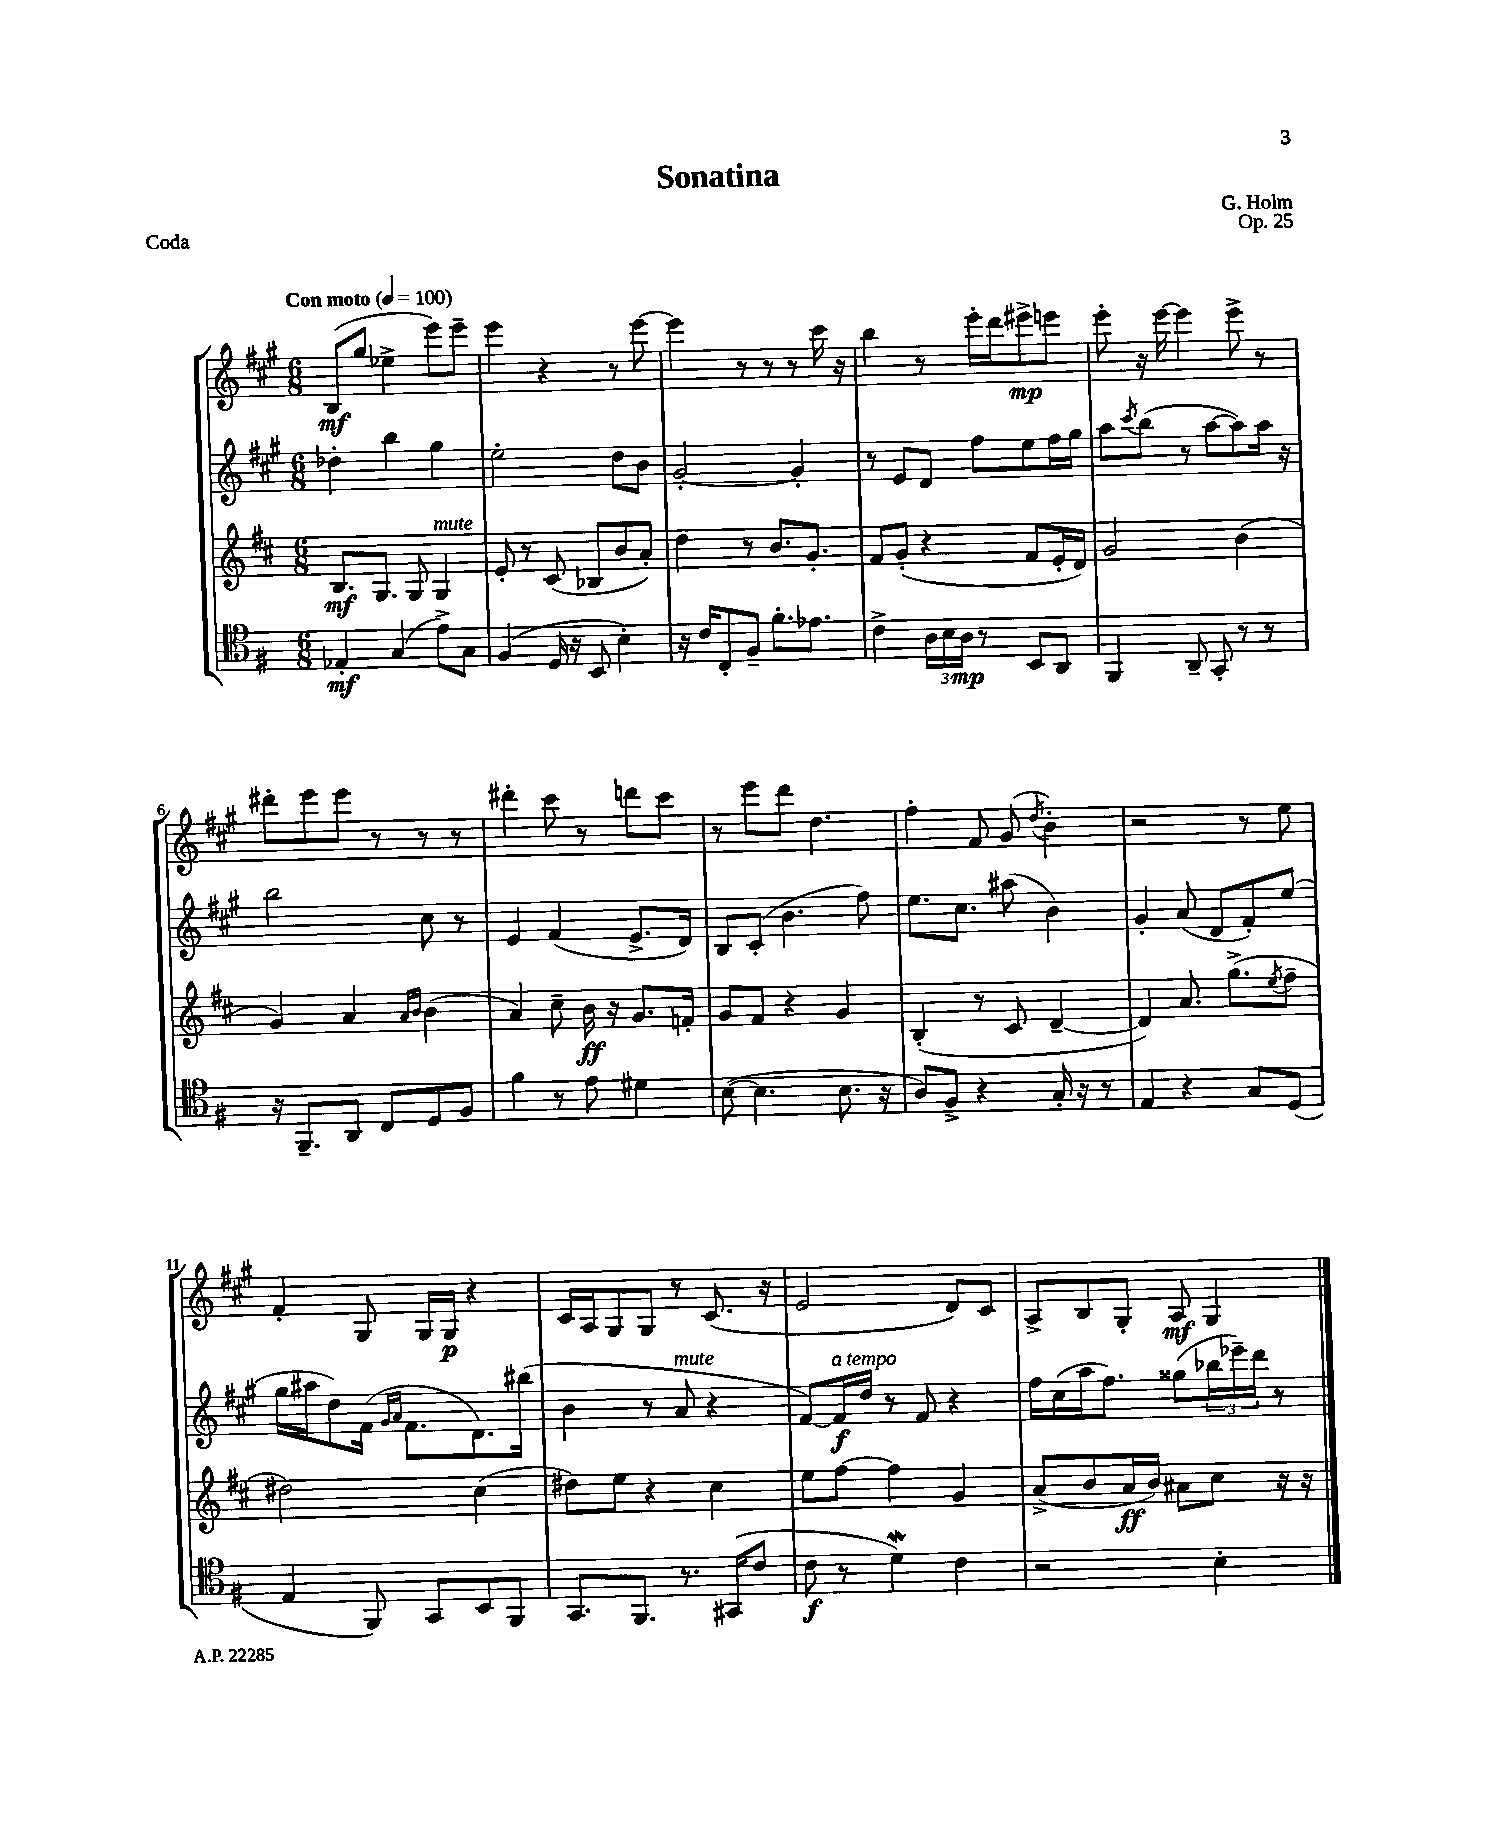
\header { title = "Sonatina" composer = "G. Holm" opus = "Op. 25" piece = "Coda" }
<<
\new StaffGroup <<
\new Staff = "s0" {
    \clef treble \key a \major \numericTimeSignature \time 6/8 \tempo "Con moto" 4 = 100
    b8\mf( gis''8 ees''4-> e'''8) e'''8-- |
    e'''4 r4 r8 e'''8~ |
    e'''4 r8 r8 r8 cis'''16 r16 |
    b''4 r8 e'''16-. d'''16 eis'''8->\mp e'''8 |
    e'''8-. r16 e'''16~ e'''4 e'''8-> r8 |
    dis'''8-. e'''8 e'''8 r8 r8 r8 |
    dis'''4-. cis'''8 r8 d'''8 cis'''8 |
    r8 e'''8 d'''8 d''4. |
    fis''4-. fis'8 gis'8( \acciaccatura { d''8 } b'4-.) |
    r2 r8 e''8 |
    fis'4-. gis8 gis16 gis16\p r4 |
    cis'16 a16 gis8 gis8 r8 cis'8.( r16 |
    e'2 d'8) cis'8 |
    a8-> b8 gis8-. a8\mf gis4 \bar "|." |
}
\new Staff = "s1" {
    \clef treble \key a \major \numericTimeSignature \time 6/8
    des''4-. b''4 gis''4 |
    e''2-. d''8 b'8 |
    gis'2~-. gis'4-. |
    r8 e'8 d'8 fis''8 e''8 fis''16 gis''16 |
    a''8 \acciaccatura { cis'''8 } b''8( r8 a''8~ a''8) a''16 r16 |
    b''2 cis''8 r8 |
    e'4 fis'4( e'8.-> d'16) |
    b8 cis'8-.( b'4. fis''8) |
    e''8. cis''8. ais''8( b'4) |
    gis'4-. a'8( d'8 fis'8-.) e''8( |
    gis''16 ais''16 d''8) fis'16( \grace { gis'16 a'16 } fis'8. d'8.) bis''16( |
    b'4 r8 a'8^\markup { \italic "mute" } r4 |
    fis'8~) fis'16\f^\markup { \italic "a tempo" } d''16 r8 fis'8 r4 |
    fis''16 cis''16( a''16 fis''8.) gisis''8( \tuplet 3/2 { bes''16 ees'''16--) d'''16 } r8 \bar "|." |
}
\new Staff = "s2" {
    \clef treble \key d \major \numericTimeSignature \time 6/8
    b8.\mf g8. g8 g4^\markup { \italic "mute" } |
    e'8-. r8 cis'8( bes8 b'8 a'8-.) |
    d''4 r8 b'8. g'8.-. |
    fis'8 g'8-.( r4 fis'8 e'16-. d'16) |
    g'2 b'4( |
    g'4) a'4 \grace { a'16 b'16 } b'4( |
    a'4) cis''8-- b'16\ff r16 g'8. f'16-. |
    g'8 fis'8 r4 g'4 |
    b4-.( r8 cis'8 d'4~-- |
    d'4) a'8. g''8.->( \acciaccatura { e''8 } fis''8-- |
    dis''2) cis''4( |
    dis''8) e''8 r4 cis''4 |
    e''8 fis''8~ fis''4 g'4 |
    a'8->( b'8 a'16\ff b'16) ais'8 cis''8 r16 r16 \bar "|." |
}
\new Staff = "s3" {
    \clef tenor \key g \major \numericTimeSignature \time 6/8
    ees4-.\mf g4( e'8->) g8 |
    fis4( d16 r16 b,8 b4-.) |
    r16 c'16 c8-. fis8-- fis'8.-. ees'8. |
    c'4-> \tuplet 3/2 { a16 b16 a16\mp } r8 b,8 a,8 |
    fis,4 a,8-- g,8-. r8 r8 |
    r16 fis,8.-- a,8 c8 d8 fis8 |
    fis'4 r8 e'8 dis'4 |
    b8~( b4. b8. r16 |
    a8) fis8-> r4 g16-. r16 r8 |
    e4 r4 g8 d8( |
    e4 fis,8) g,8 b,8 fis,8 |
    g,8. fis,8. r8. gis,16( c'8 |
    c'8\f r8 d'4\mordent) c'4 |
    r2 b4-. \bar "|." |
}
>>
>>
